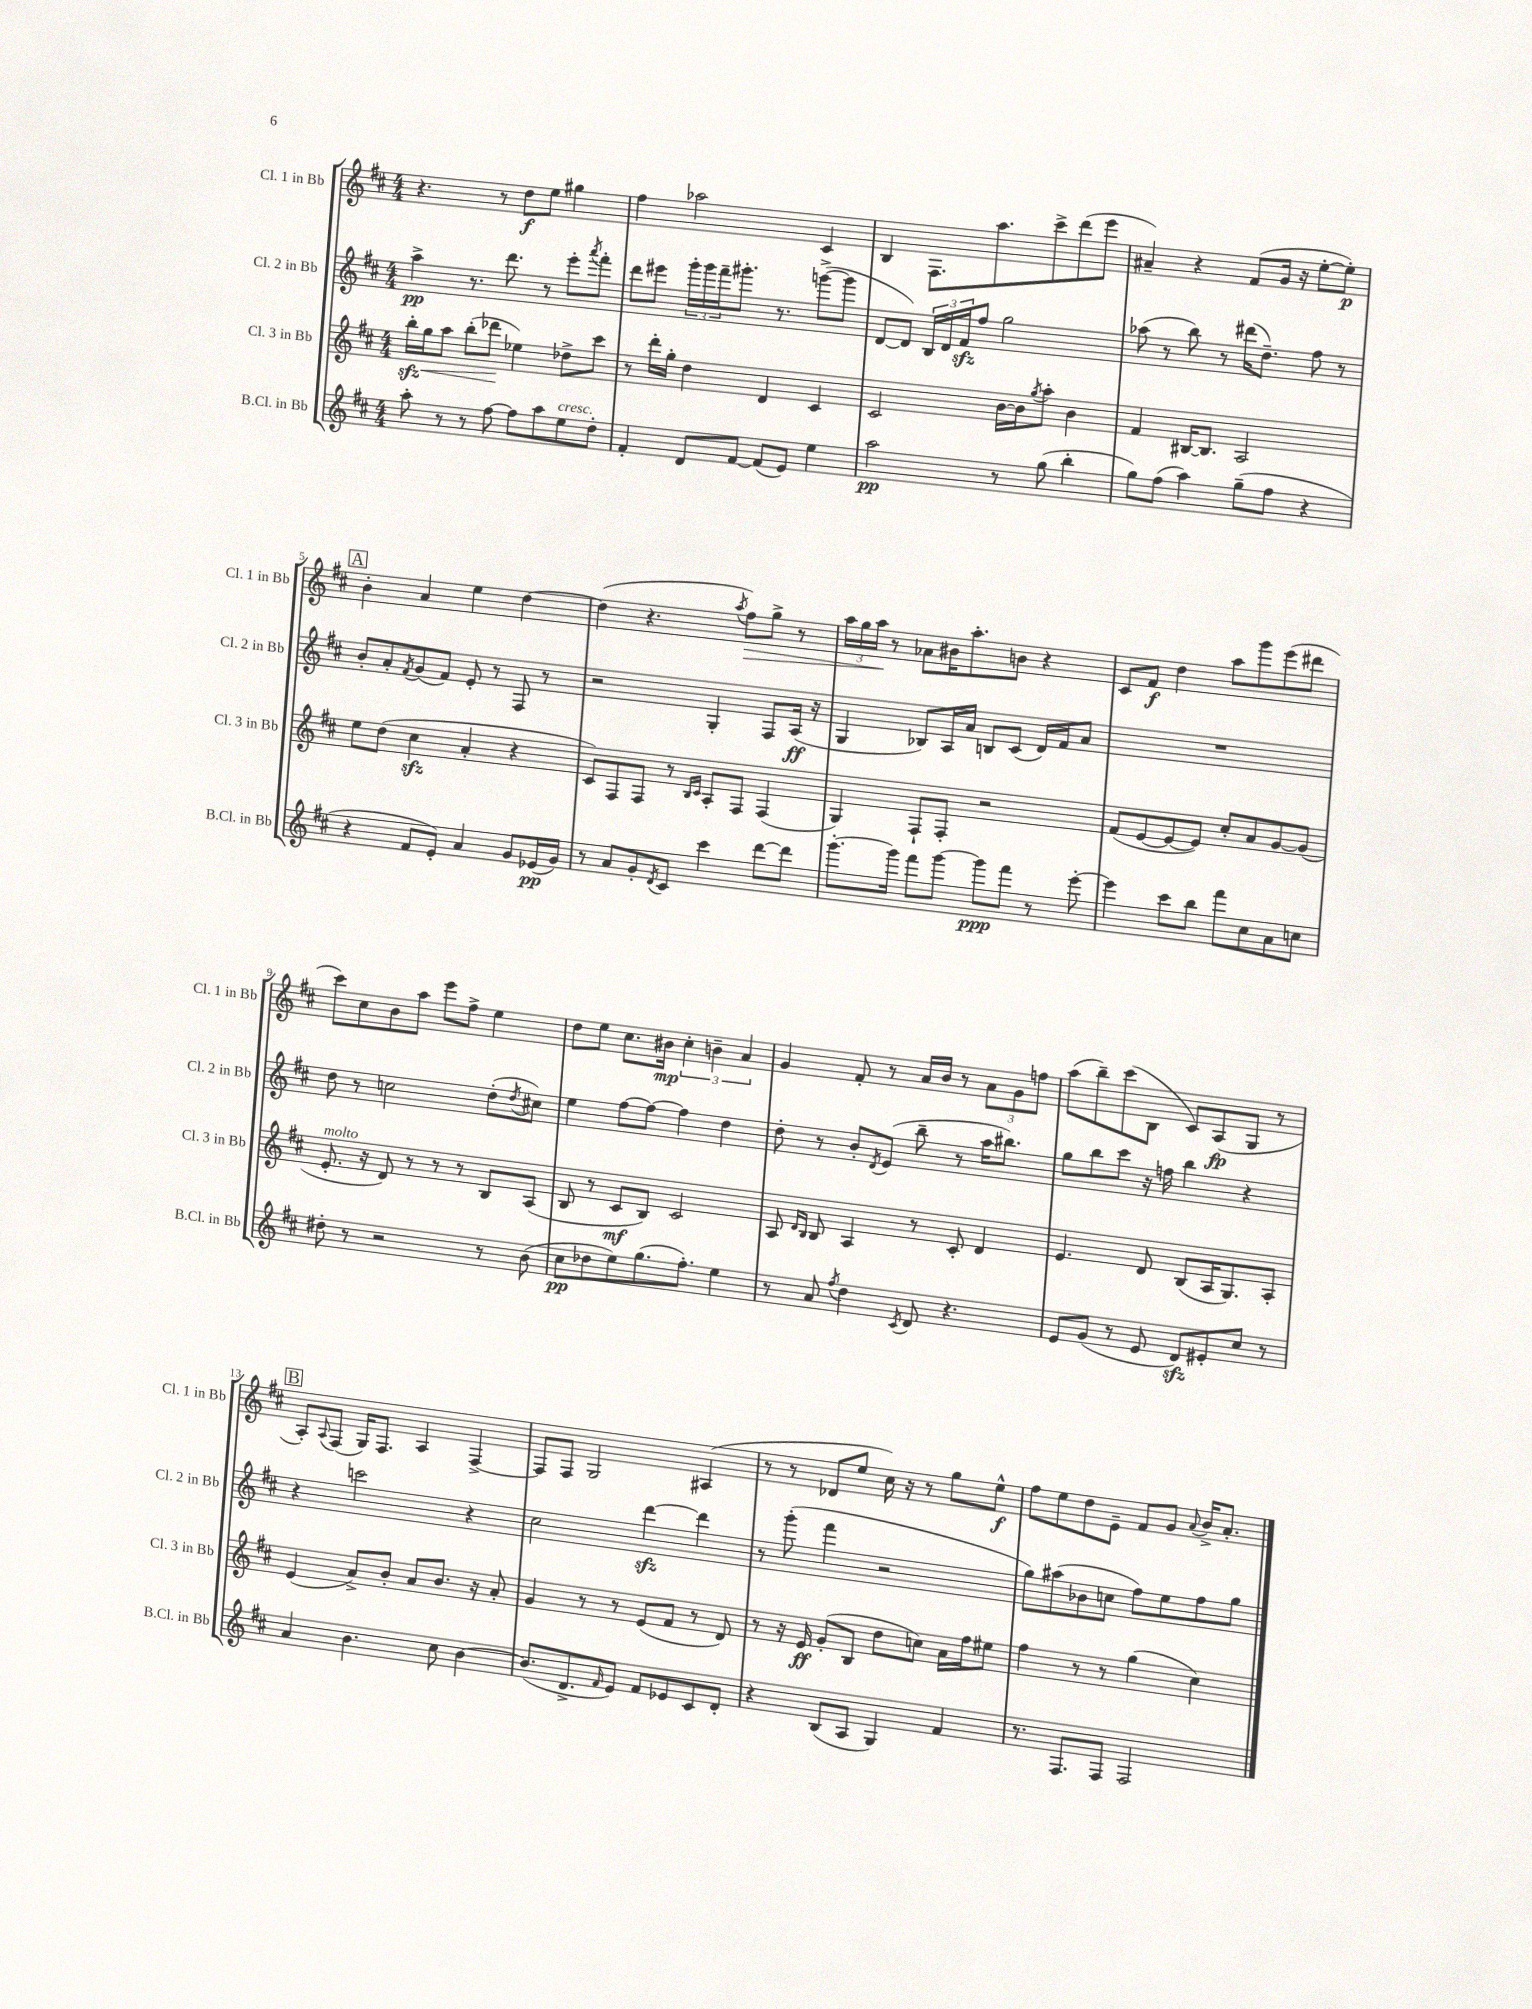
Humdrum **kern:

**kern	**kern	**kern	**kern
*staff4	*staff3	*staff2	*staff1
*clefG2	*clefG2	*clefG2	*clefG2
*k[f#c#]	*k[f#c#]	*k[f#c#]	*k[f#c#]
*M4/4	*M4/4	*M4/4	*M4/4
8aa'	16bb'	4aa^	4.r
.	16gg	.	.
8r	8aa	.	.
8r	(8bb'	8.r	.
[8ff#	8ddd-	.	8r
.	.	8.ddd	.
8ff#]	4ee-)	.	8dd
8aa	.	8r	8ee
8ee	8dd-^	8eee'	4gg#
.	.	8qaaa	.
8dd'	8ccc#	8fff#'	.
=	=	=	=
4f#'	8r	8ddd	4ff#
.	16ddd'	8eee#	.
.	16gg'	.	.
8d	4dd	24ggg'	2aa-
.	.	24ggg	.
.	.	24fff#~	.
[8f#	.	8.ggg#'	.
(8f#]	4d	.	.
.	.	8.r	.
8e)	.	.	.
4ee	4c#	([8ggg^	4c#
.	.	8ggg]	.
=	=	=	=
2aa	2c#	[8d	4B
.	.	8d])	.
.	.	24B	8.F#
.	.	24d	.
.	.	24f#	.
.	.	8ff#	.
.	.	.	8.aa
8r	[16b	2gg	.
.	16b]	.	.
.	8qgg	.	.
(8gg	8aa'	.	8ccc#^
4bb'	4b	.	(8ddd
.	.	.	8eee
=	=	=	=
8gg)	4f#	(8aa-	4a#~)
(8ff#	.	8r	.
4aa)	[16B#	8bb)	4r
.	8.B#]	.	.
.	.	8r	.
(8gg~	2A	(16ddd#	(8f#
.	.	8.dd~)	.
8ff#	.	.	16g
.	.	.	16r
4r	.	8ff#	[8ee'
.	.	8r	8ee'])
=	=	=	=
4r	8ee	8b'	4b'
.	(8dd	8a'	.
.	.	8qf#	.
8f#	4cc#	(8g	4a
8e')	.	8f#)	.
4a	4a'	8e'	4ee
.	.	8r	.
8g	4r	8F#	[4dd
(16e-	.	8r	.
16g)	.	.	.
=	=	=	=
8r	8c#)	2r	(4dd]
8a	8F#	.	.
8g'	8F#	.	4.r
8qd	.	.	.
8c#	8r	.	.
.	16qqB	.	.
.	16qqc#	.	.
4ccc#	8A'	4G'	.
.	.	.	8qaa
.	8F#	.	8ff#)
[8ddd	(4F#	8F#	8gg^
8ddd]	.	(16A	8r
.	.	16r	.
=	=	=	=
[8.ggg'	4G)	4G	24aa
.	.	.	24gg
.	.	.	24aa
.	.	.	8r
16ggg]	.	.	.
8fff#	8F#`	8B-)	8a-
[8ggg	8F#'	16A	16b#
.	.	16a	8.aa'
8ggg]	2r	8B	.
8fff#	.	(8c#	8b
8r	.	16d)	4r
.	.	16f#	.
[8eee'	.	8a	.
=	=	=	=
4eee]	(8f#	1r	8c#
.	[8e	.	8f#
8ccc#	8e_	.	4dd
8bb	8e])	.	.
8fff#	8cc#'	.	8aa
8cc#	8a	.	8ggg
8a	[8g	.	(8eee
8cc	(8g]	.	8ddd#
=	=	=	=
8dd#'	8.e'	8dd	8ccc#)
8r	.	8r	8cc#
.	16r	.	.
2r	8d)	2cc	8b
.	8r	.	8aa
.	8r	.	8eee
.	8r	.	8ff#^
8r	8B	(8dd'	4ee
.	.	8qdd	.
(8b	(8A	8cc#)	.
=	=	=	=
8cc#	8B	4ee	8dd
8dd-	8r	.	8ee
8ee)	8c#	[8ff#	8.cc#
(8.gg	8B)	8ff#_	.
.	.	.	16b#
.	2c#	4ff#]	6cc#'
8.ff#')	.	.	.
.	.	.	6b~
4ee	.	4dd	.
.	.	.	6a
=	=	=	=
8r	8A	8dd'	4g
.	16qqd	.	.
.	16qqB	.	.
8a	8B	8r	.
8qff#	.	.	.
4dd	4A	8b'	8f#'
.	.	8qd	.
.	.	(8e	8r
8qc#	.	.	.
8d	8r	8bb~	16a
.	.	.	16b
4.r	8c#'	8r	8r
.	4d	16aa	12a
.	.	8.bb#)	.
.	.	.	12g
.	.	.	12ff
=	=	=	=
8e	4.e	8gg	(8aa
(8g	.	8bb	8bb~)
8r	.	8ccc#	(8ccc#
8e	8d	16r	8B
.	.	16ff	.
8d)	(8B	4bb	8c#)
8e#'	16A	.	(8A
.	8.G)	.	.
8cc#	.	4r	8G
8r	8A'	.	8r
=	=	=	=
4a	(4e	4r	8A')
.	.	.	8qqA
.	.	.	(8F#
4.b	8a^)	2ccc	16G)
.	.	.	8.F#
.	8b'	.	.
.	8a	.	4A
8cc#	8.b	.	.
[4b	.	4r	[4F#^
.	16r	.	.
.	8a'	.	.
=	=	=	=
(8.b]	4g	2cc#	8F#]
.	.	.	8F#
8.d^	.	.	.
.	8r	.	2G
16qqf#	.	.	.
8e)	8r	.	.
8f#	(8e	[4ddd	.
8e-	8f#	.	.
8c#	8r	4ddd]	(4A#
8d'	8d)	.	.
=	=	=	=
4r	8r	8r	8r
.	16r	(8ggg'	8r
.	16e	.	.
(8B	(8g'	4fff#	8d-
8A	8B	.	8ee
4G)	8dd	2r	16cc#)
.	.	.	16r
.	8cc)	.	8r
4f#	16a	.	8gg
.	16ff#	.	.
.	8ee#	.	8ee^^
=	=	=	=
8.r	4ff#	8gg)	8ff#
.	.	(8aa#	8ee
8.F#	.	.	.
.	8r	8b-	8dd
8F#	8r	8cc	8e~
2F#	(4gg	8ff#)	8f#
.	.	8ee	8g
.	.	.	8qqa
.	4cc#)	8ff#	16b^
.	.	.	8.a'
.	.	8gg	.
==	==	==	==
*-	*-	*-	*-
